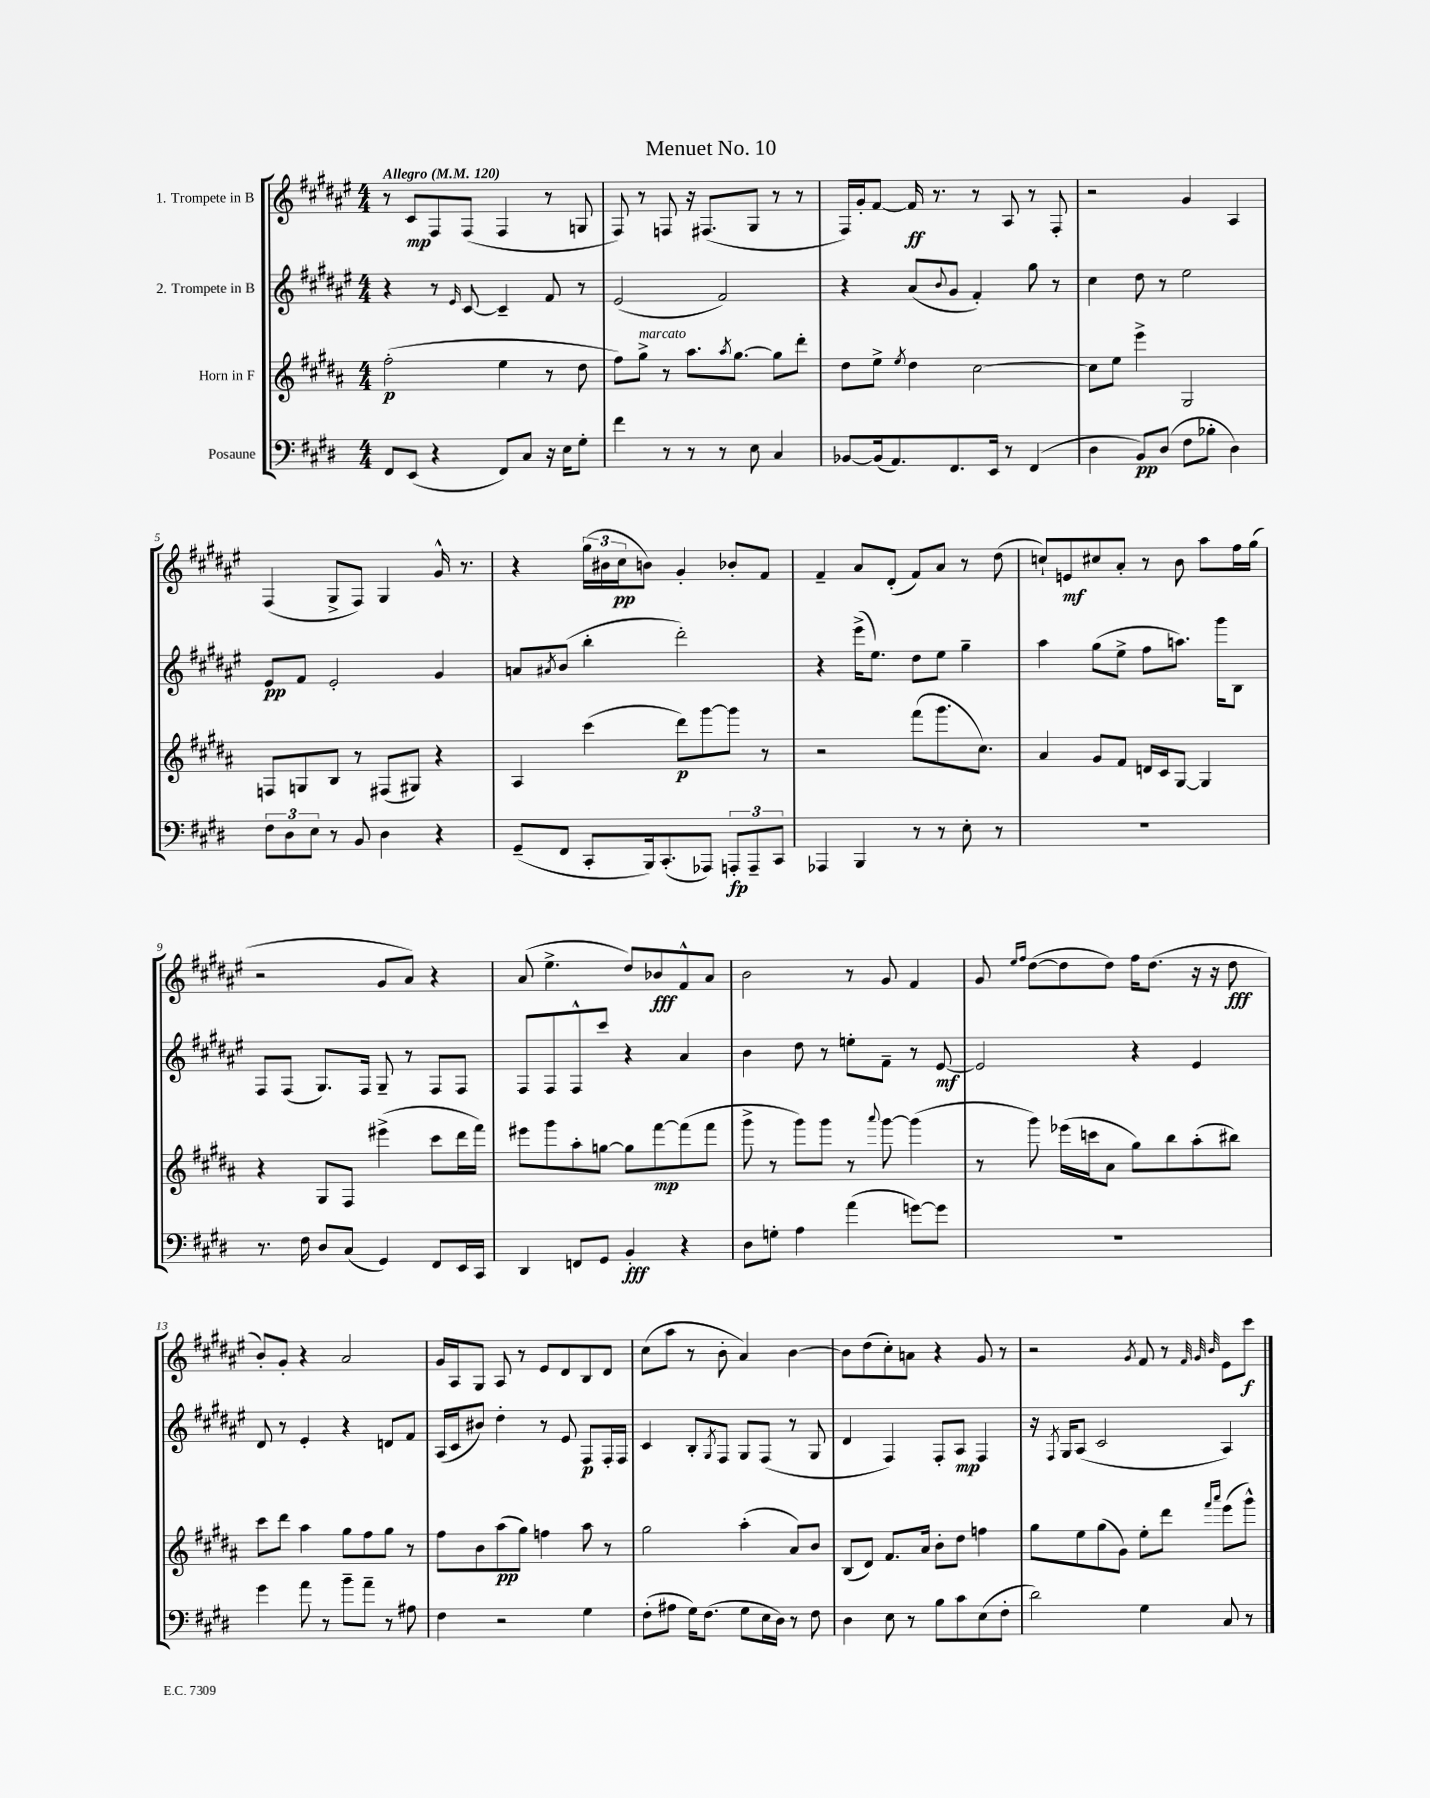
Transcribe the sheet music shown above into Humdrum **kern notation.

**kern	**kern	**kern	**kern
*staff4	*staff3	*staff2	*staff1
*clefF4	*clefG2	*clefG2	*clefG2
*k[f#c#g#d#]	*k[f#c#g#d#a#]	*k[f#c#g#d#a#e#]	*k[f#c#g#d#a#e#]
*M4/4	*M4/4	*M4/4	*M4/4
*MM120	*MM120	*MM120	*MM120
8FF#	(2ff#'	4r	8r
(8EE	.	.	8c#
4r	.	8r	8F#
.	.	16qqe#	.
.	.	[8c#	(8F#
8FF#)	4ee	4c#~]	4F#
8C#	.	.	.
16r	8r	8f#	8r
16E	.	.	.
8G#'	8dd#	8r	8G
=	=	=	=
4f#	8ff#)	(2e#	8F#)
.	8gg#^	.	8r
8r	8r	.	8F
8r	8.aa#	.	16r
.	.	.	(8.F#
8r	.	2f#)	.
.	8qaa#	.	.
.	[8.gg#	.	.
8E	.	.	8G#
4C#	8gg#]	.	8r
.	8ddd#'	.	8r
=	=	=	=
[8BB-	8dd#	4r	16F#)
.	.	.	16g#'
(16BB-]	8ee^	.	[8f#
8.AA)	.	.	.
.	8qee	.	.
.	4dd#	(8a#	16f#]
.	.	.	8.r
.	.	8qqb	.
8.FF#	.	8g#	.
.	[2cc#	4f#')	8r
16EE	.	.	.
8r	.	.	8A#
(4FF#	.	8gg#	8r
.	.	8r	8F#'
=	=	=	=
4D#	8cc#]	4cc#	2r
.	8ee	.	.
8BB)	4eee^	8dd#	.
(8D#	.	8r	.
8F#	2G#	2ee#	4g#
8B-'	.	.	.
4D#)	.	.	4A#
=	=	=	=
12F#	8F	8e#	(4F#
12D#	.	.	.
.	8G	8f#	.
12E	.	.	.
8r	8B	2e#'	8G#^
8BB	8r	.	8F#)
4D#	(8F#	.	4G#
.	8G#)	.	.
4r	4r	4g#	16g#^^
.	.	.	8.r
=	=	=	=
(8GG#~	4A#	8a	4r
.	.	8qa#	.
8FF#	.	(8b	.
8CC#'	(4ccc#	4bb'	(24gg#
.	.	.	24b#
.	.	.	24cc#
16BBB)	.	.	8b)
(8.CC#'	.	.	.
.	8ddd#)	2ddd#')	4g#'
8AAA-)	[8ggg#	.	.
12AAA'	8ggg#]	.	8b-'
12AAA~	.	.	.
.	8r	.	8f#
12CC#	.	.	.
=	=	=	=
4AAA-	2r	4r	4f#~
4BBB	.	(16eee#^	8a#
.	.	8.ee#)	.
.	.	.	(8d#'
8r	(8fff#	8dd#	8f#)
8r	8.ggg#	8ee#	8a#
8E'	.	4gg#~	8r
.	8.cc#)	.	.
8r	.	.	(8dd#
=	=	=	=
1r	4a#	4aa#	8cc`)
.	.	.	8e
.	8g#	(8gg#	8cc#
.	8f#	8ee#^	8a#'
.	16d	8ff#	8r
.	16c#	.	.
.	[8G#	8.aa)	8b
.	4G#]	.	8aa#
.	.	16ggg#	.
.	.	8B	16ff#
.	.	.	(16gg#
=	=	=	=
8.r	4r	8F#	2r
.	.	(8F#	.
16F#	.	.	.
8D#	8G#	8.G#)	.
(8C#	8F#	.	.
.	.	16F#	.
4GG#)	(4eee#^	8G#~	8g#
.	.	8r	8a#)
8FF#	8ccc#	8F#	4r
16EE	16ddd#	8F#	.
16CC#	16fff#)	.	.
=	=	=	=
4DD#	8eee#	8F#	(8a#
.	8ggg#	8F#	4.ee#^
8FF	8aa#'	8F#^^	.
8GG#	[8gg	8ccc#	.
4BB'	8gg]	4r	8dd#)
.	[8fff#	.	8b-
4r	(8fff#]	4a#	8f#^^
.	8fff#	.	8a#
=	=	=	=
8D#	8ggg#^	4b	2b
8G'	8r	.	.
4A	8ggg#)	8dd#	.
.	8ggg#	8r	.
(4a	8r	8ee'	8r
.	8qqaaa#	.	.
.	[8ggg#	8f#~	8g#
[8g)	(4ggg#]	8r	4f#
8g]	.	[8e#	.
=	=	=	=
1r	8r	2e#]	8g#
.	.	.	16qqee#
.	.	.	16qqff#
.	8ggg#)	.	([8dd#
.	(16eee-	.	8dd#]
.	16ccc	.	.
.	8a#	.	8dd#)
.	8gg#)	4r	16ff#
.	.	.	(8.dd#
.	8bb	.	.
.	(8aa#'	4e#	16r
.	.	.	16r
.	8bb#)	.	8dd#
=	=	=	=
4g#	8ccc#	8d#	8b')
.	8ddd#	8r	8g#'
8a	4aa#	4e#'	4r
8r	.	.	.
8b~	8gg#	4r	2a#
8a~	8ff#	.	.
8r	8gg#	8d	.
8A#	8r	8f#	.
=	=	=	=
4F#	8ff#	(16A#	16g#
.	.	16c#	16A#
.	8b	8b#)	8G#
2r	(8aa#	4dd#'	8A#
.	8gg#)	.	8r
.	4ff	8r	8e#
.	.	8e#	8d#
4G#	8aa#	8F#	8B
.	8r	16F#'	8d#
.	.	16F#	.
=	=	=	=
(8F#'	2gg#	4c#	(8cc#
8A#	.	.	8aa#
16G#)	.	8B'	8r
(8.F#	.	.	.
.	.	8qG#	.
.	.	8F#	8b'
8G#	(4aa#'	8G#	4a#)
16E	.	(8F#	.
16D#)	.	.	.
8r	8a#)	8r	[4b
8F#	8b	8G#	.
=	=	=	=
4D#	(8B	4d#	8b]
.	8d#)	.	(8dd#
8E	8.f#	4F#)	8cc#')
8r	.	.	8a
.	16a#	.	.
8B	8b'	8F#'	4r
8c#	8dd#	8A#	.
(8E	4ff	4F#	8g#
8F#'	.	.	8r
=	=	=	=
2d#)	8gg#	16r	2r
.	.	8qF#	.
.	.	16G#	.
.	8ee	(8A#	.
.	(8gg#	2c#	.
.	8g#)	.	.
.	.	.	8qg#
4G#	8ee'	.	8f#
.	8ddd#	.	8r
.	.	.	32qqf#
.	16qqfff#	.	32qqg#
.	16qqaaa#	.	32qqb
8C#	(8eee	4A#)	8e#
8r	8ggg#^^)	.	8ccc#
==	==	==	==
*-	*-	*-	*-
